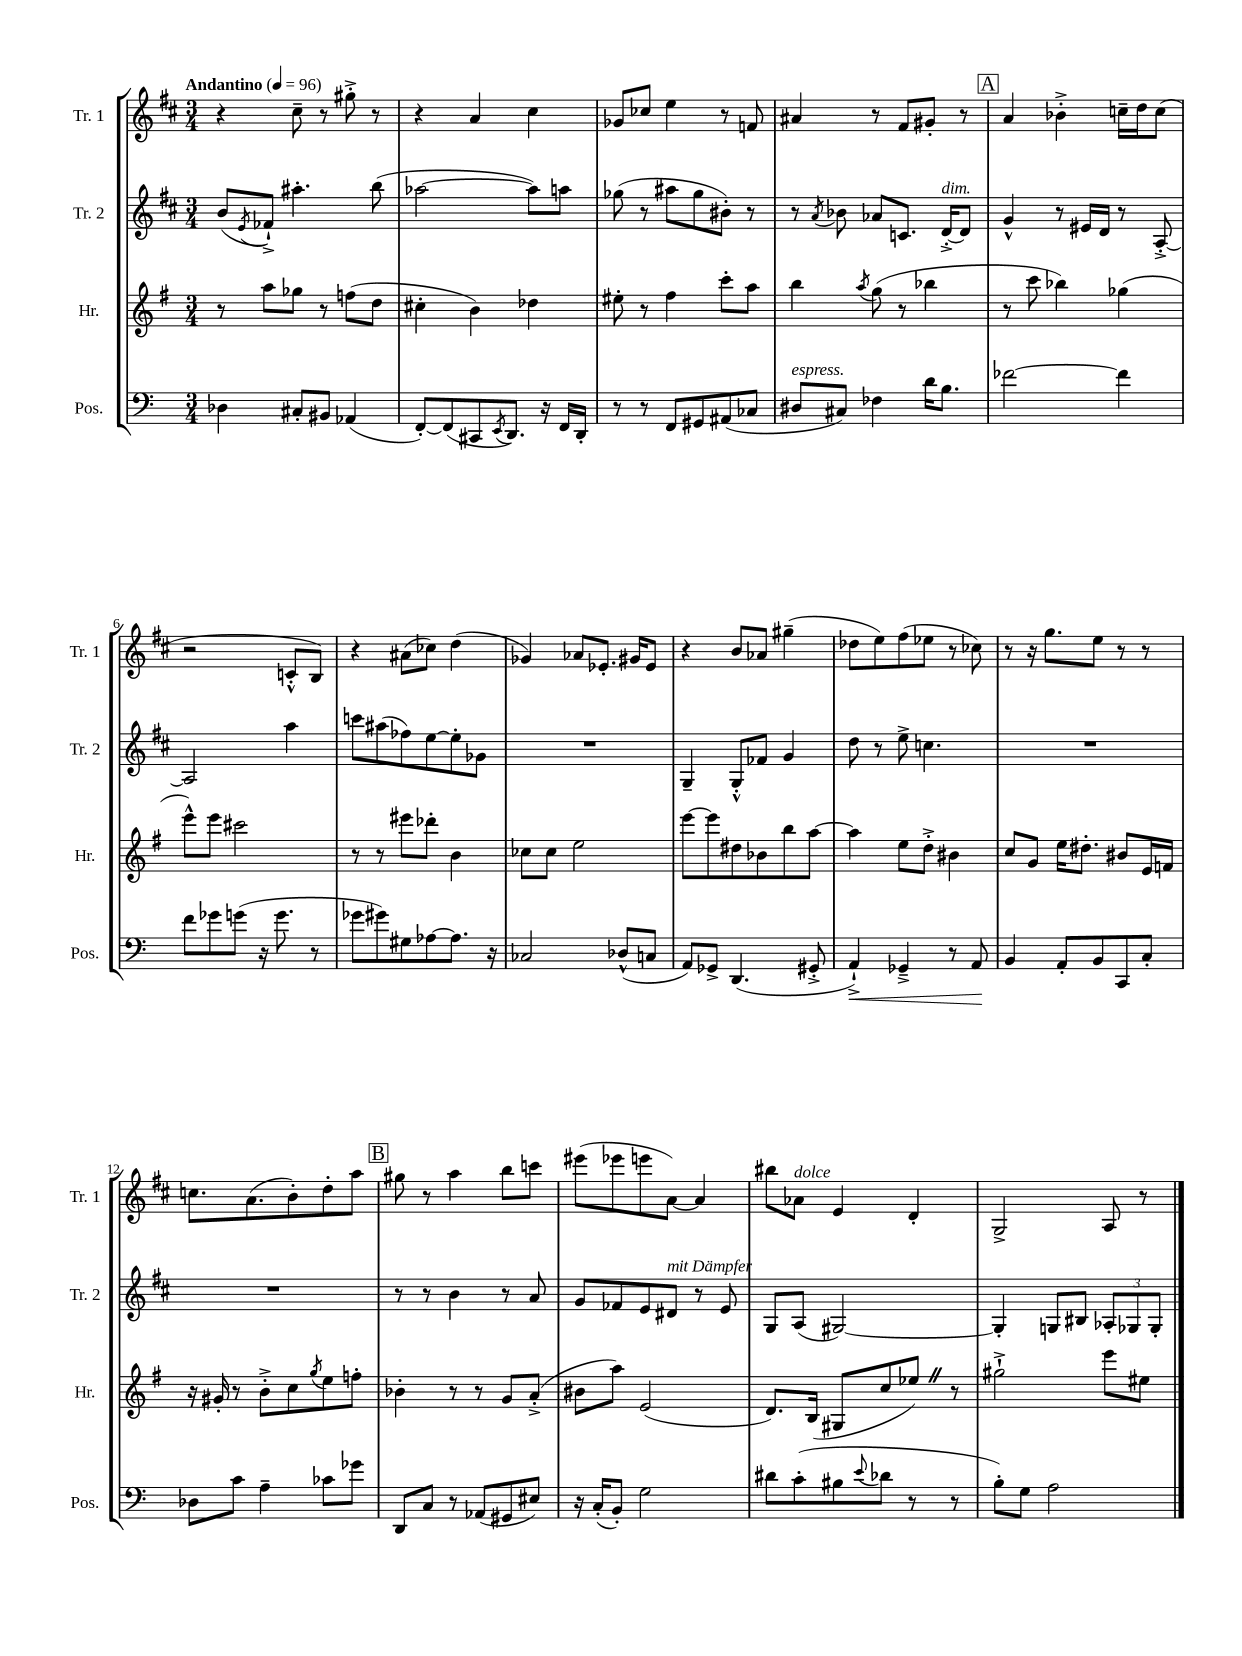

**kern	**dynam	**kern	**kern	**kern
*part4	*part4	*part3	*part2	*part1
*staff4	*staff4	*staff3	*staff2	*staff1
*I"Pos.	*	*I"Hr.	*I"Tr. 2	*I"Tr. 1
*I'Pos.	*	*I'Hr.	*I'Tr. 2	*I'Tr. 1
*clefF4	*	*clefG2	*clefG2	*clefG2
*k[]	*	*k[f#]	*k[f#c#]	*k[f#c#]
*M3/4	*	*M3/4	*M3/4	*M3/4
*MM96	*	*MM96	*MM96	*MM96
=1	=1	=1	=1	=1
!	!	!	!	!LO:TX:a:B:t=Andantino
4D-X\	.	8r	(8b/L	4r
.	.	.	8qe/	.
.	.	8aa\L	8f-X`^/J)	.
8C#X'/L	.	8gg-X\J	4.aa#X'\	8cc#~\
8BB#X/J	.	8r	.	8r
(4AA-X/	.	(8ffn\L	.	8gg#X'^\
.	.	8dd\J	(8bb\	8r
=2	=2	=2	=2	=2
[8FF'/L)	.	4cc#X'\	[2aa-X\	4r
(8FF/]	.	.	.	.
8CC#X/	.	4b\)	.	4a/
8qEE/	.	.	.	.
8.DD/J)	.	.	.	.
.	.	4dd-X\	8aa-\L])	4cc#\
16r	.	.	.	.
16FF/LL	.	.	8aan\J	.
16DD'/JJ	.	.	.	.
=3	=3	=3	=3	=3
8r	.	8ee#X'\	(8gg-X\	8g-X/L
8r	.	8r	8r	8cc-X/J
8FF/L	.	4ff#\	8aa#X\L	4ee\
8GG#X/	.	.	8gg-\	.
(8AA#X/	.	8ccc'\L	8b#X'\J)	8r
8C-X/J	.	8aa\J	8r	8fn/
=4	=4	=4	=4	=4
!LO:TX:a:i:t=espress.	!	!	!	!
8D#X/L	.	4bb\	8r	4a#X/
.	.	.	8qa/	.
8C#X/J)	.	.	8b-X\	.
.	.	8qaa/	.	.
4F-X\	.	(8gg\	8a-X/L	8r
.	.	8r	8.cn/J	8f#/L
16d\KL	.	4bb-X\	.	8g#X'/J
!	!	!	!LO:TX:a:i:t=dim.	!
8.B\J	.	.	[16d'^/KL	.
.	.	.	8d/J]	8r
!!LO:REH:place=s1:t=A
=5	=5	=5	=5	=5
[2f-X\	.	8r	4g^^/	4a/
.	.	8ccc\	.	.
.	.	4bb-X\)	8r	4b-X'^\
.	.	.	16e#X/LL	.
.	.	.	16d/JJ	.
4f-\]	.	(4gg-X\	8r	16ccn~\LL
.	.	.	.	16dd\J
.	.	.	[8A'^/	(8cc\J
!!LO:LB:g=z
=6	=6	=6	=6	=6
8f\L	.	8eee^^\L)	2A/]	2r
8g-X\	.	8eee\J	.	.
(8gn\J	.	2ccc#X\	.	.
16r	.	.	.	.
8.g\	.	.	.	.
.	.	.	4aa\	8cn'^^/L
8r	.	.	.	8B/J)
=7	=7	=7	=7	=7
8g-X\L	.	8r	8cccn\L	4r
8g#X\)	.	8r	(8aa#X\	.
8G#X\	.	8eee#X\L	8ff-X\)	(8a#X\L
[8A-X\	.	8ddd-X'\J	[8ee\	8cc-X\J)
8.A-\J]	.	4b\	8ee'\]	(4dd\
.	.	.	8g-X\J	.
16r	.	.	.	.
=8	=8	=8	=8	=8
2C-X/	.	8cc-X\L	2.r	4g-X/)
.	.	8cc-\J	.	.
.	.	2ee\	.	8a-X/L
.	.	.	.	8.e-X'/J
(8D-X^^/L	.	.	.	.
.	.	.	.	16g#X/KL
8Cn/J	.	.	.	8e-/J
=9	=9	=9	=9	=9
8AA/L)	.	[8eee\L	4G~/	4r
8GG-X^/J	.	8eee\]	.	.
(4.DD/	.	8dd#X\	8G'^^/L	8b/L
.	.	8b-X\	8f-X/J	8a-X/J
.	.	8bb\	4g/	(4gg#X~\
8GG#X'^/	.	[8aa\J	.	.
=10	=10	=10	=10	=10
!	!LO:HP:b	!	!	!
4AA`^/)	<	4aa\]	8dd\	8dd-X\L
.	.	.	8r	8ee\)
4GG-X~^/	.	8ee\L	8ee^\	(8ff#\
.	.	8dd'^\J	4.ccn\	8ee-X\J
8r	.	4b#X\	.	8r
8AA/	.	.	.	8cc-X\)
.	[	.	.	.
=11	=11	=11	=11	=11
4BB/	.	8cc/L	2.r	8r
.	.	8g/J	.	16r
.	.	.	.	8.gg\L
8AA'/L	.	16ee\KL	.	.
.	.	8.dd#X'\J	.	.
8BB/	.	.	.	8ee\J
8CC/	.	8b#X/L	.	8r
8C'/J	.	16e/L	.	8r
.	.	16fn/JJ	.	.
!!LO:LB:g=z
=12	=12	=12	=12	=12
8D-X\L	.	16r	2.r	8.ccn\L
.	.	16g#X'/	.	.
8c\J	.	8r	.	.
.	.	.	.	(8.a\
4A~\	.	8b'^\L	.	.
.	.	8cc\	.	8b'\)
.	.	8qgg/	.	.
8c-X\L	.	8ee\	.	8dd'\
8g-X\J	.	8ffn'\J	.	8aa\J
!!LO:REH:place=s1:t=B
=13	=13	=13	=13	=13
8DD/L	.	4b-X'\	8r	8gg#X\
8C/J	.	.	8r	8r
8r	.	8r	4b\	4aa\
(8AA-X/L	.	8r	.	.
8GG#X/	.	8g/L	8r	8bb\L
8E#X/J)	.	(8a'^/J	8a/	8cccn\J
=14	=14	=14	=14	=14
16r	.	8b#X\L	8g/L	(8eee#X\L
(16C'/KL	.	.	.	.
8BB'/J)	.	8aa\J)	8f-X/	8eee-X\
2G\	.	(2e/	8e/	8eeen\
!	!	!	!LO:TX:a:i:t=mit Dämpfer	!
.	.	.	8d#X/J	[8a\J)
.	.	.	8r	4a/]
.	.	.	8e/	.
=15	=15	=15	=15	=15
8d#X\L	.	8.d/L)	8G/L	8bb#X\L
!	!	!	!	!LO:TX:a:i:t=dolce
(8c'\	.	.	(8A/J	8a-X\J
.	.	(16B/Jk	.	.
8B#X\	.	8G#X/L	[2G#X/)	4e/
8qqe/	.	.	.	.
8d-X\J	.	8cc/	.	.
8r	.	8ee-XZ/J)	.	4d'/
8r	.	8r	.	.
=16	=16	=16	=16	=16
8B'\L)	.	2gg#X`^\	4G#'/]	2G^/
8G\J	.	.	.	.
2A\	.	.	8Gn/L	.
.	.	.	8B#X/J	.
.	.	8eee\L	12A-X'/L	8A/
.	.	.	12G-X/	.
.	.	8ee#X\J	.	8r
.	.	.	12G-'/J	.
==	==	==	==	==
*-	*-	*-	*-	*-
